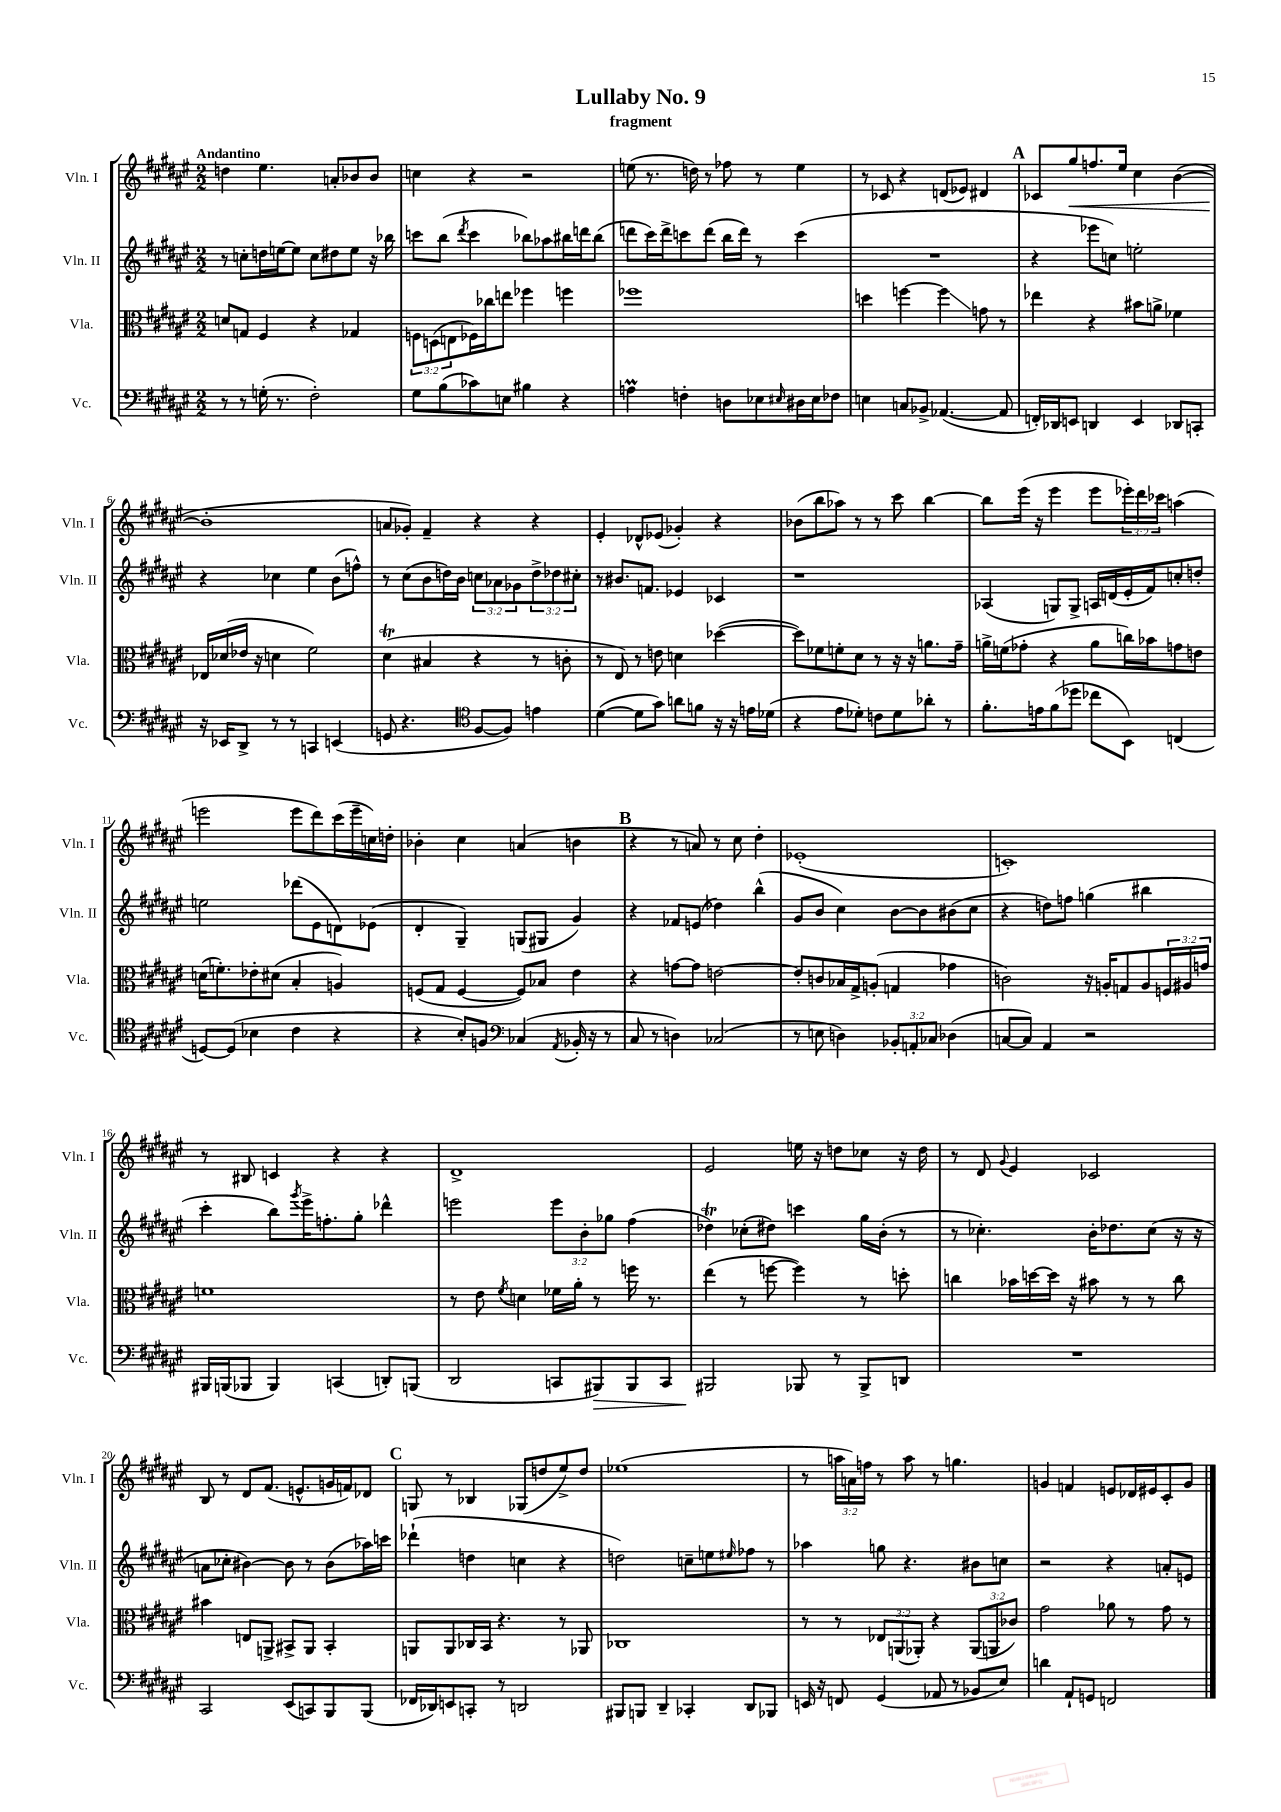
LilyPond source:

\header { title = "Lullaby No. 9" subtitle = "fragment" }
<<
\new StaffGroup <<
\new Staff = "s0" \with { instrumentName = "Vln. I" shortInstrumentName = "Vln. I" } {
    \clef treble \key fis \major \numericTimeSignature \time 2/2 \override Staff.TupletNumber.text = #tuplet-number::calc-fraction-text \tempo "Andantino"
    d''4 eis''4. a'8-. bes'8 bes'8 |
    c''4 r4 r2 |
    e''8( r8. d''16) r8 fes''8 r8 e''4 |
    r8 ces'8 r4 d'8( ees'8) dis'4 |
    \mark \markup { \bold "A" } ces'8 gis''8\< f''8. eis''16 cis''4 b'4~( |
    b'1-.\! |
    a'8 ges'8-.) fis'4-- r4 r4 |
    eis'4-. des'8-^ ees'8( ges'4-.) r4 |
    bes'8( b''8 aes''8) r8 r8 cis'''8 b''4~ |
    b''8 eis'''16( r16 eis'''4 eis'''8 \tuplet 3/2 { ees'''16-.) dis'''16 ces'''16 } a''4( |
    e'''2 e'''8 dis'''8) cis'''16( e'''16-- c''16) d''16-. |
    bes'4-. cis''4 a'4( b'4 |
    \mark \markup { \bold "B" } r4 r8 a'8) r8 cis''8 dis''4-. |
    ees'1-.( |
    c'1-.) |
    r8 bis8 c'4 r4 r4 |
    dis'1-> |
    eis'2 e''16 r16 d''8 ces''8 r16 d''16 |
    r8 dis'8 \appoggiatura { gis'8 } eis'4 ces'2 |
    b8 r8 dis'8 fis'8.( e'8.-^ g'16 f'16) des'8 |
    \mark \markup { \bold "C" } g8 r8 bes4 ges8( d''8 eis''8->) d''8 |
    ees''1( |
    r8 \tuplet 3/2 { a''16 a'16) f''16 } r8 a''8 r8 g''4. |
    g'4 f'4 e'8 des'16 eis'16 cis'8-. g'8 \bar "|." |
}
\new Staff = "s1" \with { instrumentName = "Vln. II" shortInstrumentName = "Vln. II" } {
    \clef treble \key fis \major \numericTimeSignature \time 2/2 \override Staff.TupletNumber.text = #tuplet-number::calc-fraction-text
    r8 c''8-. d''16 e''16~ e''8 c''8 dis''8 e''8 r16 bes''16 |
    c'''8 b''8( \acciaccatura { dis'''8 } c'''4 bes''8) aes''8 bis''16 d'''16 bis''8( |
    d'''8 cis'''16) d'''16-> c'''8 d'''8( b''16 d'''16) r8 c'''4( |
    R1 |
    \mark \markup { \bold "A" } r4 ees'''8 c''8) e''2-. |
    r4 ces''4 eis''4 b'8( f''8-^) |
    r8 cis''8( b'8 d''16) b'16 \tuplet 3/2 { c''8 aes'8 ges'8 } \tuplet 3/2 { d''8-> des''8 cis''8-. } |
    r8 bis'8. f'8. ees'4 ces'4 |
    r1 |
    aes4( g8) g8-> a16 d'16( eis'16-. fis'16) c''8-. d''8-. |
    e''2 des'''8( eis'8 d'8) ees'8( |
    dis'4-. gis4--) g8( gis8 gis'4) |
    \mark \markup { \bold "B" } r4 fes'8 e'8( des''4) b''4-^( |
    gis'8 b'8 cis''4) b'8~ b'8 bis'8( cis''8 |
    r4 d''8) f''8 g''4( bis''4 |
    cis'''4-. b''8) \acciaccatura { gis'''8 } eis'''16-> f''8.-. gis''8-. des'''4-^ |
    e'''2 \tuplet 3/2 { e'''8 b'8-. ges''8 } fis''4( |
    des''4\trill) ces''8-.( dis''8) c'''4 gis''16 b'16-.( r8 |
    r8 ces''4.-.) b'16-. des''8. ces''8( r16 r16 |
    a'8 ces''8-. bis'4~) bis'8 r8 bis'8( aes''16) c'''16 |
    \mark \markup { \bold "C" } des'''4-!( d''4 c''4 r4 |
    d''2) c''8-- e''8 \grace { eis''16 } fes''8 r8 |
    aes''4 g''8 r4. bis'8 c''8 |
    r2 r4 a'8-. e'8 \bar "|." |
}
\new Staff = "s2" \with { instrumentName = "Vla." shortInstrumentName = "Vla." } {
    \clef alto \key fis \major \numericTimeSignature \time 2/2 \override Staff.TupletNumber.text = #tuplet-number::calc-fraction-text
    d'8 g8 fis4 r4 ges4 |
    \tuplet 3/2 { f8 d8( e8 } fes16) ces''16 e''8 fes''4 f''4 |
    fes''1 |
    d''4 f''4~ f''4\glissando g'8 r8 |
    \mark \markup { \bold "A" } ees''4 r4 bis'8 a'8-> fes'4 |
    ees16 des'16( ees'16 r16 d'4 fis'2) |
    dis'4\trill( bis4 r4 r8 c'8-. |
    r8 eis8) r8 e'8 d'4 des''4~( |
    des''8) fes'8 f'8-. dis'8 r8 r16 r16 a'8. gis'16-- |
    a'16-> f'16( ges'8-. r4 a'8 c''16) bes'16 g'8 e'8 |
    d'16( f'8.-.) ees'8-. dis'8( b4-. a4) |
    f8( gis8 f4~ f8) bes8 eis'4 |
    \mark \markup { \bold "B" } r4 g'8~ g'8 e'2~ |
    e'8-. c'8 bes16 gis16-> a8-.( g4 ges'4 |
    c'2) r16 a16-. g8 a8 \tuplet 3/2 { f16 ais16 g'16 } |
    f'1 |
    r8 eis'8 \acciaccatura { fis'8 } d'4 fes'16 ais'16-. r8 f''16 r8. |
    eis''4( r8 f''8~ f''4) r8 d''8-. |
    c''4 bes'16 d''16~ d''16 r16 bis'8 r8 r8 c''8 |
    bis'4 e8 a,8-> bis,8-> a,8 bis,4-. |
    \mark \markup { \bold "C" } a,8 a,8 ces16 b,16 r4. r8 aes,8 |
    ces1 |
    r8 r8 \tuplet 3/2 { ees8 a,8( aes,8-.) } r4 \tuplet 3/2 { aes,8( a,8 ces'8) } |
    gis'2 aes'8 r8 gis'8 r8 \bar "|." |
}
\new Staff = "s3" \with { instrumentName = "Vc." shortInstrumentName = "Vc." } {
    \clef bass \key fis \major \numericTimeSignature \time 2/2 \override Staff.TupletNumber.text = #tuplet-number::calc-fraction-text
    r8 r8 g16-.( r8. fis2-.) |
    gis8 b8( ces'8) e8 bis4 r4 |
    a4\prall f4-. d8 ees8 \grace { eis16 } dis16 eis16 fes8 |
    e4 c8 bes,8-> aes,4.~( aes,8 |
    \mark \markup { \bold "A" } f,16-.) des,16 e,8 d,4 e,4 des,8 c,8-. |
    r16 ees,16 dis,8-> r8 r8 c,4 e,4( |
    g,8 r4. \clef tenor fis8~ fis8) e'4 |
    dis'4~( dis'8 gis'8) a'8 f'8 r16 r16 e'16 des'16( |
    r4 eis'8 des'8-.) c'8 des'8 aes'8-. r8 |
    fis'8.-. e'16 fis'8( des''8 ces''8 b,8) c4( |
    d8~) d8( bes4 cis'4 r4 |
    r4 b8-.) f8 \clef bass ces4( \acciaccatura { ais,8 } bes,16-. r16 r8 |
    \mark \markup { \bold "B" } cis8 r8 d4) ces2( |
    r8 e8 d4) \tuplet 3/2 { bes,8-. a,8-. ces8 } des4( |
    c8~ c8) ais,4 r2 |
    bis,,16 b,,16( bes,,8 bes,,4) c,4( d,8-.) b,,8( |
    dis,2 c,8 bis,,8\>) bis,,8 c,8 |
    bis,,2\! bes,,8 r8 bes,,8-> d,8 |
    R1 |
    cis,2 eis,8( c,8) b,,8 b,,8( |
    \mark \markup { \bold "C" } fes,16 des,16) e,8 c,8-. r8 d,2 |
    bis,,8 b,,8 dis,4-- ces,4-. dis,8 bes,,8 |
    e,16 r16 f,8 gis,4( aes,8 r8 bes,8 eis8) |
    d'4 ais,8-! g,8 f,2 \bar "|." |
}
>>
>>
